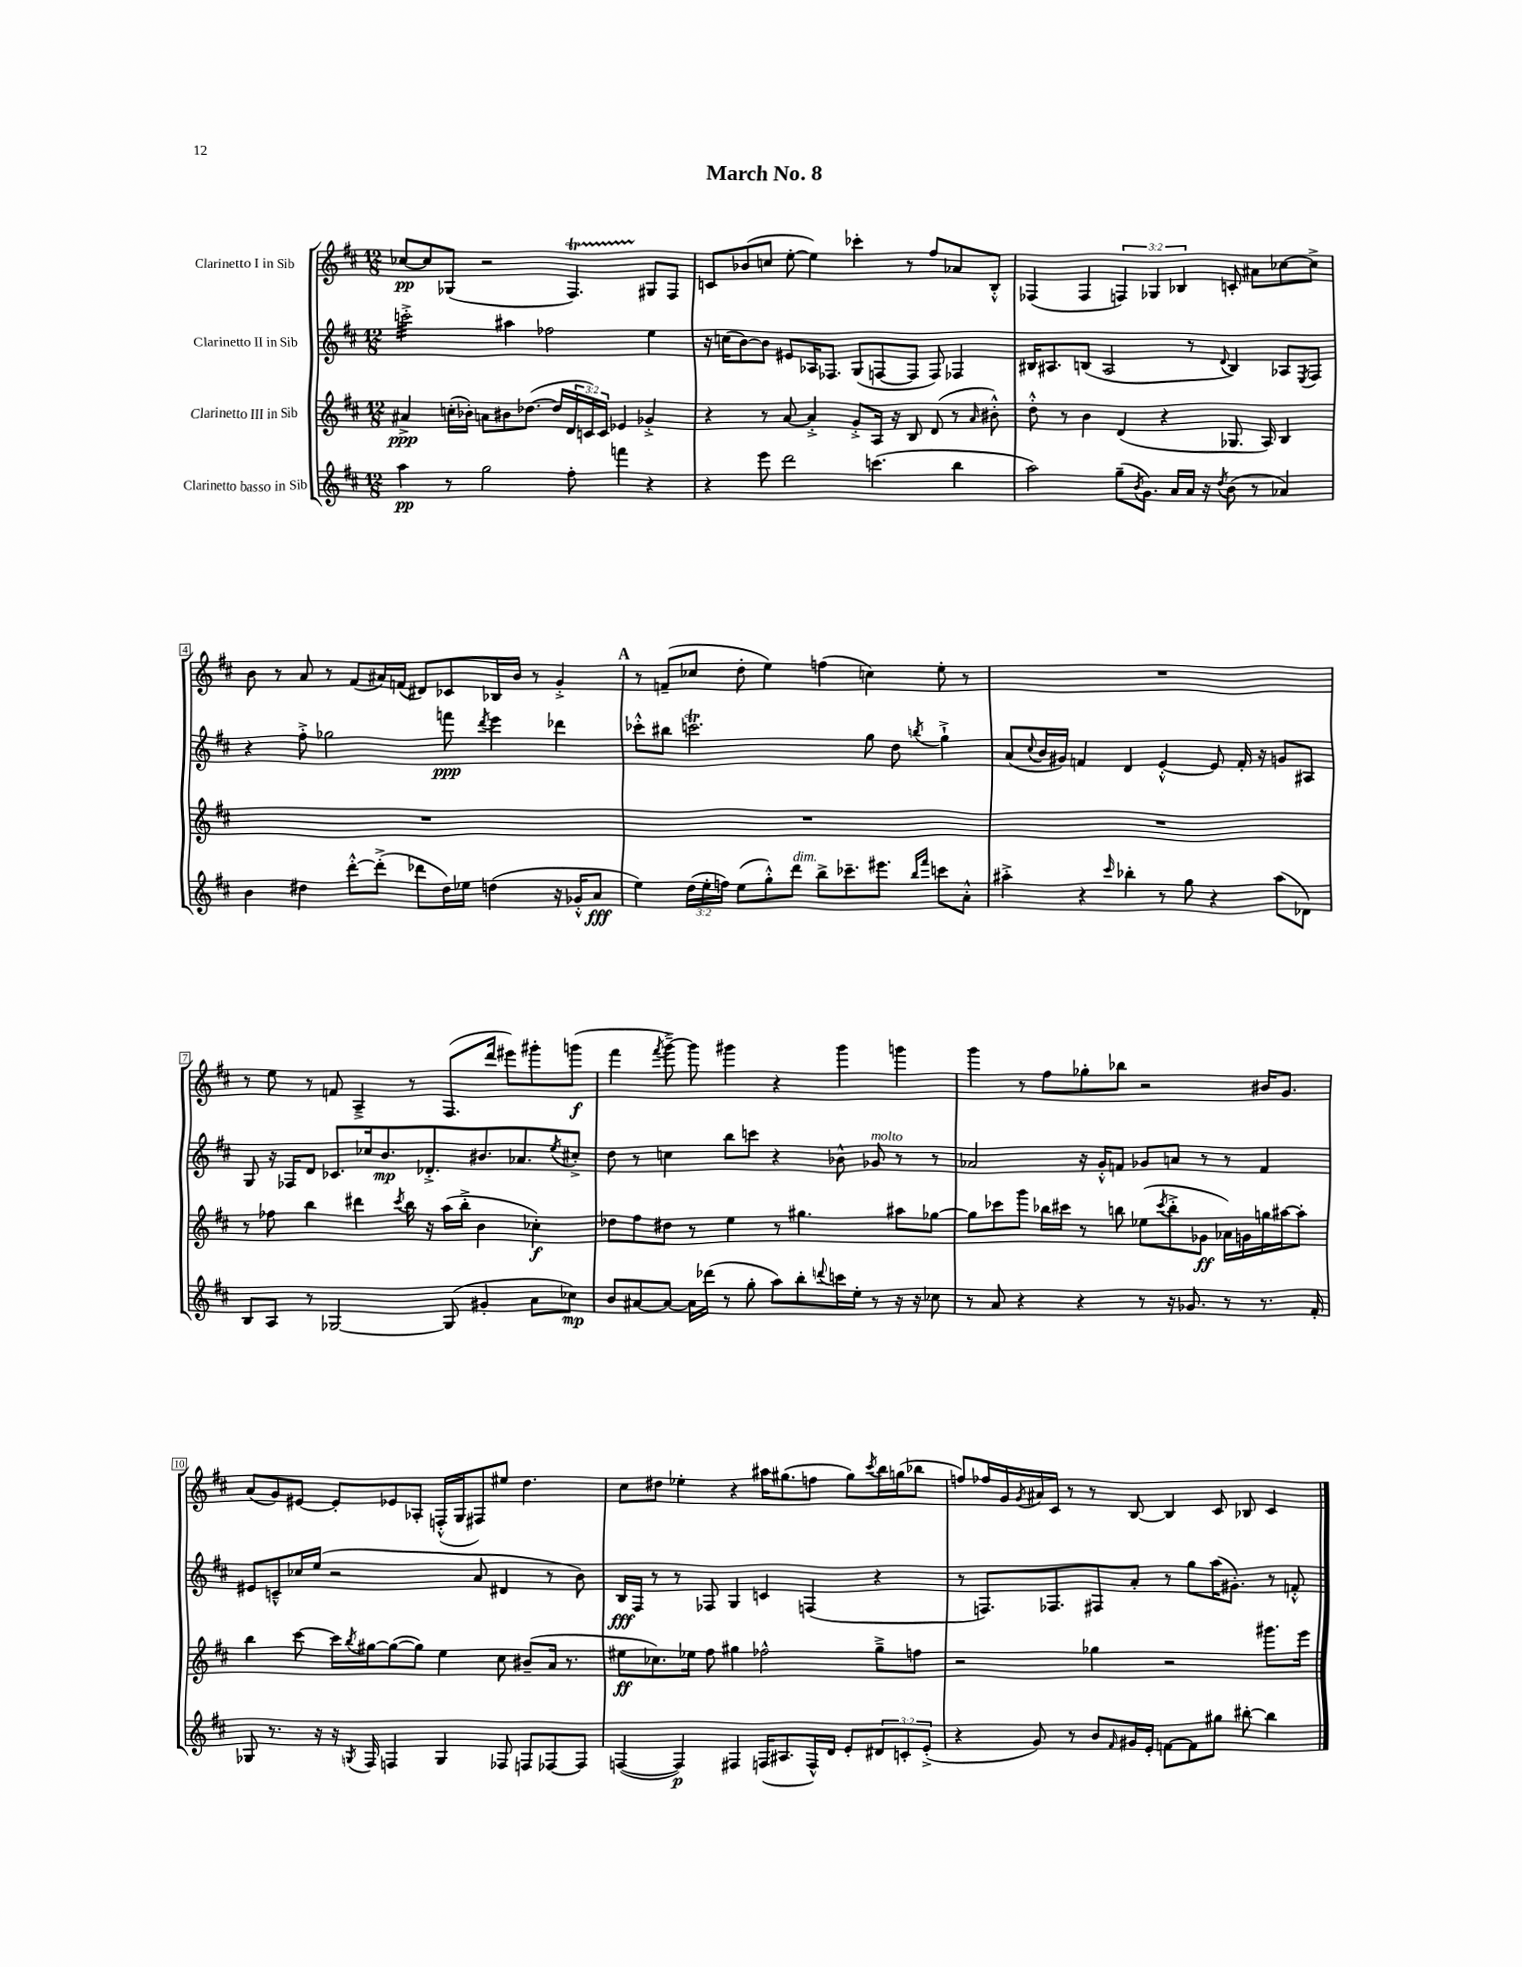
\header { title = "March No. 8" }
<<
\new StaffGroup <<
\new Staff = "s0" \with { instrumentName = "Clarinetto I in Sib" } {
    \clef treble \key d \major \numericTimeSignature \time 12/8 \override Staff.TupletNumber.text = #tuplet-number::calc-fraction-text
    ces''8~\pp ces''8 ges8( r2 fis4.\startTrillSpan) gis8\stopTrillSpan fis8 |
    c'8 bes'8( c''8 e''8~-. e''4) ces'''4-. r8 fis''8 aes'8 b8-.-^ |
    fes4( fes4 \tuplet 3/2 { f4) ges4 bes4 } c'8-. ais'8 ces''8~ ces''8-> |
    b'8 r8 a'8 r8 fis'8( ais'16) f'16( dis'8) ces'8 bes16 b'16 r8 g'4-.-> |
    \mark \markup { \bold "A" } r8 f'8--( ces''8 d''8-. e''4) f''4( c''4) e''8-. r8 |
    R1. |
    r8 e''8 r8 f'8 a4---> r8 fis8.( d'''16 eis'''8) gis'''8-. g'''8\f( |
    fis'''4 \acciaccatura { fis'''8 } g'''8~--->) g'''8 gis'''4 r4 gis'''4 g'''4 |
    g'''4 r8 fis''8 ges''8-. bes''8 r2 bis'16 g'8. |
    a'8( g'8) eis'8~ eis'8-. ees'8 aes8-. f16-.-^( g16 fis8) eis''8 d''4. |
    cis''8 dis''8 ees''4-. r4 ais''16 gis''8.( f''8 gis''8) \acciaccatura { cis'''8 } b''16 g''16( bes''8 |
    f''8) fes''16 g'16 \acciaccatura { g'8 } ais'16 cis'16 r8 r8 b8~ b4 cis'8 bes8 cis'4 \bar "|." |
}
\new Staff = "s1" \with { instrumentName = "Clarinetto II in Sib" } {
    \clef treble \key d \major \numericTimeSignature \time 12/8
    c'''2:32-.-> ais''4 fes''2 e''4 |
    r16 c''16( b'8~) b'8 eis'8 aes16 fes8. g8( f8~ f8 f8) fes4 |
    bis16 ais8. b8( ais2 r8 \appoggiatura { d'8 } b4) aes8 \acciaccatura { e8 } fis8 |
    r4 fis''8-.-> ges''2 f'''8\ppp \acciaccatura { d'''8 } e'''4 des'''4 |
    \mark \markup { \bold "A" } ces'''8-.-^ bis''8 c'''2.\trill g''8 d''8 \acciaccatura { b''8 } g''4-!-> |
    a'8( \appoggiatura { cis''8 } b'16 gis'16) f'4 d'4 e'4~-.-^ e'8 f'16-. r16 g'8 ais8 |
    g8 r16 fes16 d'8 ces'8. ces''16 b'8.\mp des'8.-.-> bis'8. aes'8. \acciaccatura { e''8 } cis''8-.-> |
    d''8 r8 c''4 b''8 c'''8 r4 bes'8-^ ges'8^\markup { \italic "molto" } r8 r8 |
    aes'2 r16 g'16-.-^ f'8 ges'8 a'8 r8 r8 f'4 |
    eis'8 c'8---^ ces''16 e''16( r2 a'8 dis'4 r8 b'8) |
    b16\fff fis16 r8 r8 fes8 g4 c'4 f4( r4 |
    r8 f8.) fes8. fis8 a'8-. r8 g''8 a''16( gis'8.-.) r8 f'8-.-^ \bar "|." |
}
\new Staff = "s2" \with { instrumentName = "Clarinetto III in Sib" } {
    \clef treble \key d \major \numericTimeSignature \time 12/8 \override Staff.TupletNumber.text = #tuplet-number::calc-fraction-text
    ais'4->\ppp c''16-.( bes'16-.) a'8 bis'8 des''8.~( des''16 \tuplet 3/2 { d'16 c'16) c'16 } ees'4 ges'4-.-> |
    r4 r8 a'8~ a'4-.-> g'8-.-> a16 r16 b8 d'8( r8 \grace { a'16 } bis'8-.-^) |
    d''8-.-^ r8 b'4 d'4( r4 ges8. a16) b4 |
    R1. |
    \mark \markup { \bold "A" } R1. |
    R1. |
    r8 fes''8 b''4 dis'''4 \acciaccatura { cis'''8 } b''16 r16 a''16( b''16-.-> b'4 ces''4-.\f) |
    des''8 fis''8 dis''8 r8 e''4 r8 gis''4. ais''8 ges''8~ |
    ges''8 ces'''8 g'''8 bes''16 cis'''16 r8 b''8 ees''8( \acciaccatura { cis'''8 } b''8-.-> ges'8\ff aes'16) g'16 g''16 ais''16~ ais''8-. |
    b''4 cis'''8~ cis'''16 \acciaccatura { b''8 } gis''16~ gis''8~( gis''8) e''4 cis''8 bis'8--( a'16 r8. |
    eis''8\ff ces''8.) ees''16 fis''8 gis''4 fes''2-^ gis''8---> f''8 |
    r2 ges''4 r2 gis'''8. e'''16 \bar "|." |
}
\new Staff = "s3" \with { instrumentName = "Clarinetto basso in Sib" } {
    \clef treble \key d \major \numericTimeSignature \time 12/8 \override Staff.TupletNumber.text = #tuplet-number::calc-fraction-text
    a''4\pp r8 g''2 fis''8-. f'''4 r4 |
    r4 e'''8 d'''2 c'''4.( b''4 |
    a''2) g''8--( \acciaccatura { b'8 } g'8.) a'16 a'16 r16 \acciaccatura { d''8 } b'8( r8 aes'4) |
    b'4 dis''4 d'''8~-.-^ d'''8-.->( des'''8 dis''16) ees''16 d''4( r16 ges'16-.-^ a'8\fff |
    \mark \markup { \bold "A" } e''4) \tuplet 3/2 { d''16( e''16-. f''16) } e''8( g''8-.-^) d'''8^\markup { \italic "dim." } b''8-> ces'''8.-- eis'''8. \grace { b''16 fis'''16 } c'''8 a'8-.-^ |
    ais''4-.-> r4 \grace { cis'''16 } bes''4-. r8 g''8 r4 ais''8( des'8) |
    b8 a8 r8 ges2~ ges8( gis'4-. a'8 ces''8\mp) |
    b'8 ais'8~ ais'8~ ais'16 des'''16( r8 g''8-. a''8) b''8-. \appoggiatura { d'''8 } c'''16 e''16-. r8 r16 r16 ces''8 |
    r8 a'8 r4 r4 r8 r16 ges'8. r8 r8. fis'16-. |
    ges8 r8. r16 r16 \acciaccatura { g8 } fis16 f4 g4 fes8 f8 fes8~ fes8 |
    f4~( f4\p) fis4 f16( ais8. f16-^) d'16 e'8-. \tuplet 3/2 { dis'8 c'8-. e'8-.->( } |
    r4 g'8) r8 b'8 \grace { fis'16 } gis'16 e'16-. f'8~ f'8 gis''8 bis''8~-. bis''4 \bar "|." |
}
>>
>>
\layout { \context { \Score \override BarNumber.stencil = #(make-stencil-boxer 0.1 0.3 ly:text-interface::print) } }
